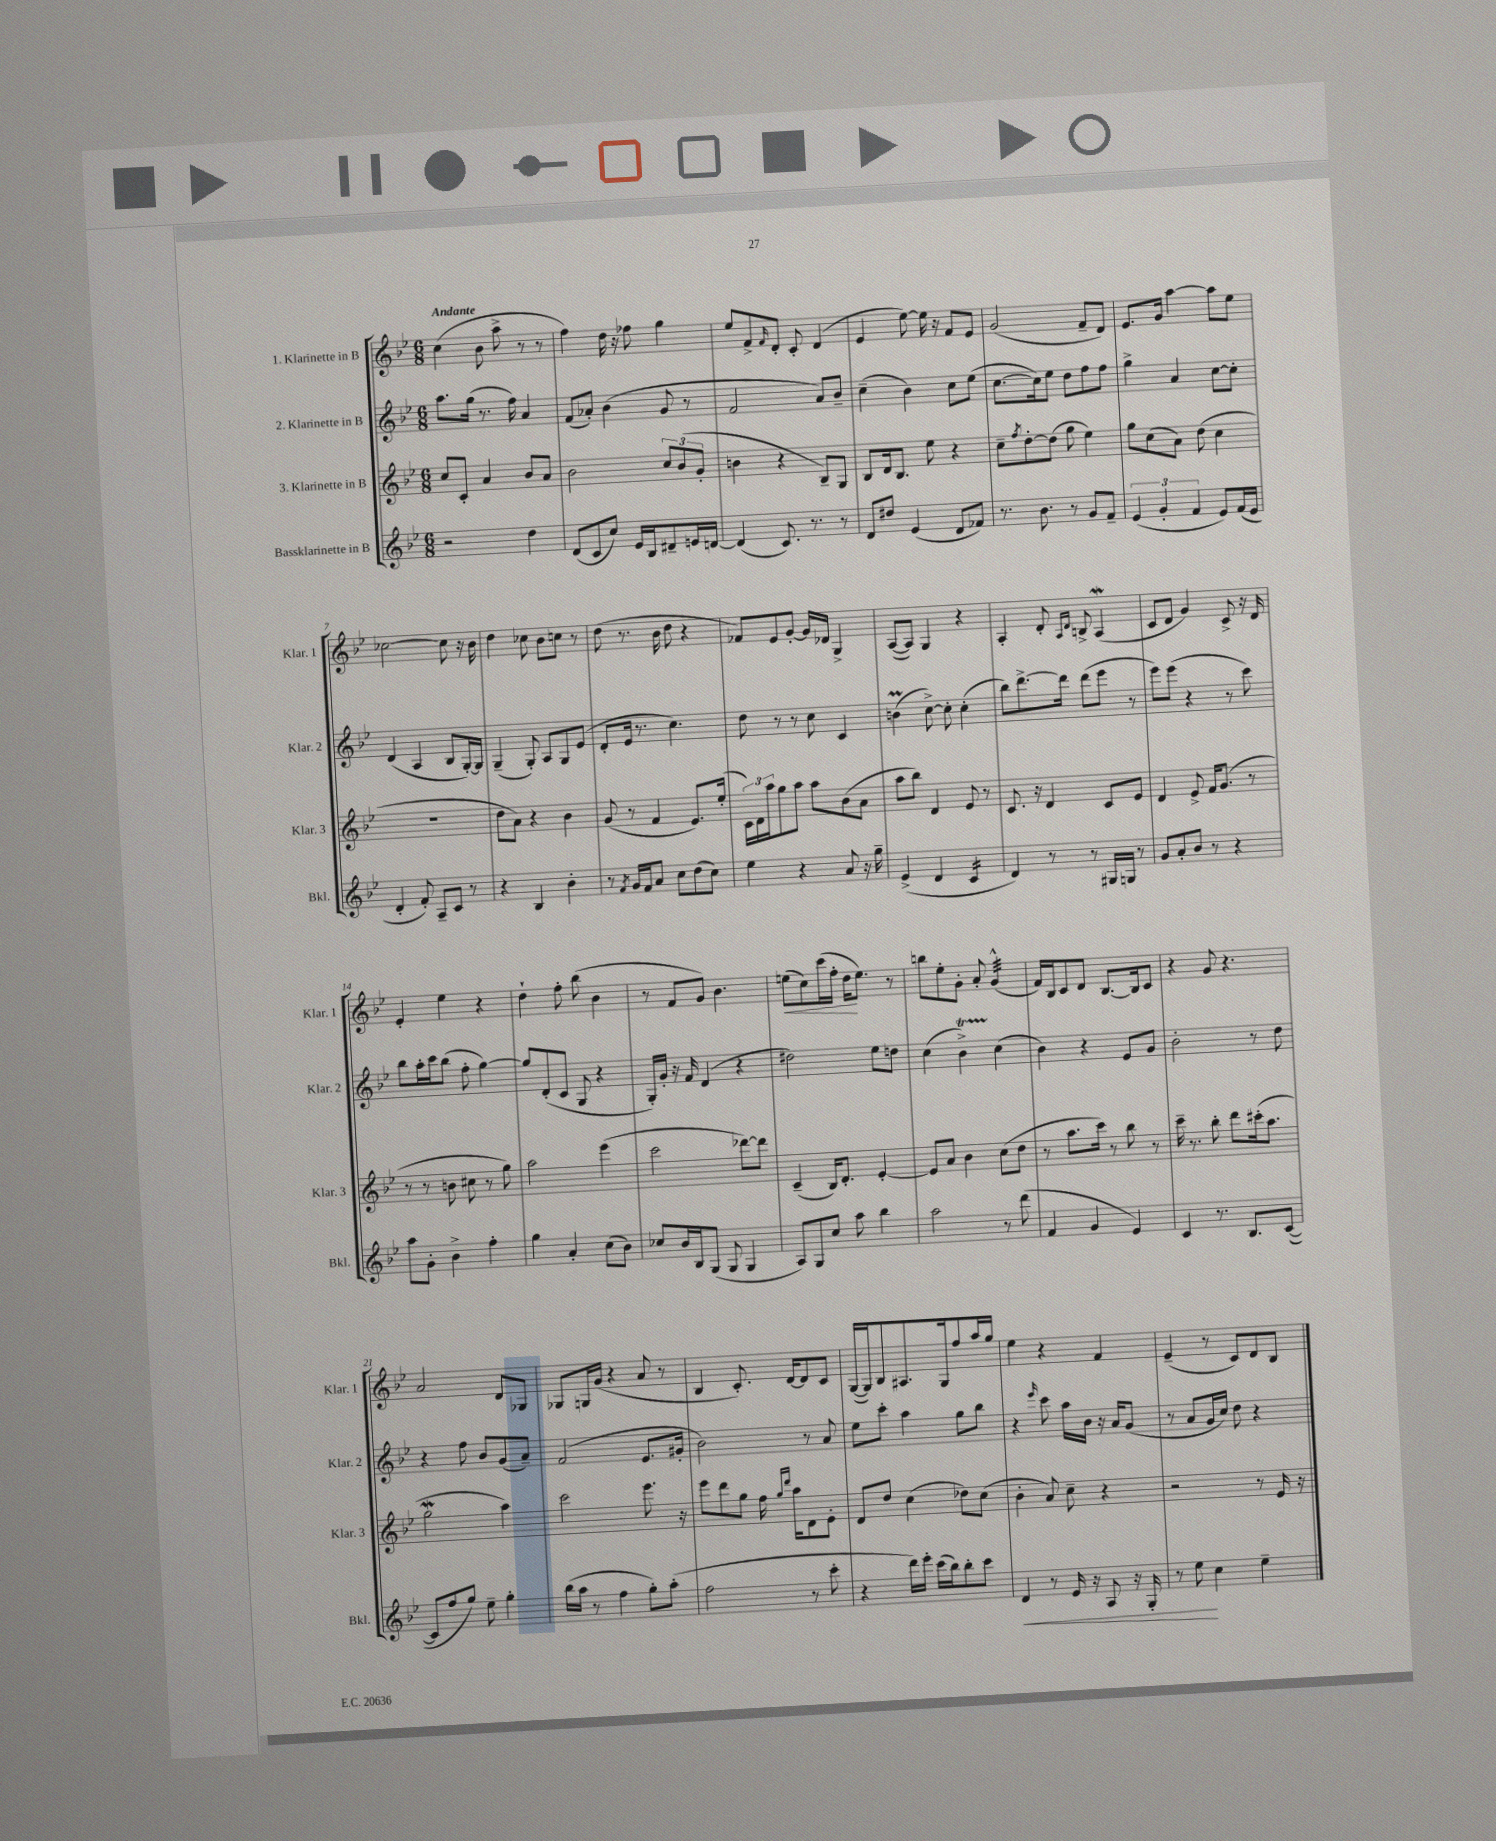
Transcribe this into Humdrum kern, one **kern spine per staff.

**kern	**kern	**kern	**kern
*staff4	*staff3	*staff2	*staff1
*clefG2	*clefG2	*clefG2	*clefG2
*k[b-e-]	*k[b-e-]	*k[b-e-]	*k[b-e-]
*M6/8	*M6/8	*M6/8	*M6/8
2r	8cc/L	8.aa\L	(4cc\
.	8c'/J	.	.
.	.	(16gg\Jk	.
.	4a/	8.r	8b-\
.	.	.	8aa^\
.	.	16ff\)	.
4dd\	8b-/L	4a/	8r
.	8a/J	.	8r
=	=	=	=
(8d/L	2b-\	(8f/L	4ff\)
8c/	.	8a-'/J)	.
8cc/J)	.	(4b-\	16dd\
.	.	.	16r
16e-/LL	.	.	8ff-\
16B-/J	.	.	.
8d#~/	12cc/L	8g/	4gg\
.	(12b-/	.	.
16e/L	.	8r	.
.	12g'/J	.	.
[16d/JJ	.	.	.
=	=	=	=
(4d/]	4b\	2f/	8ee-/L
.	.	.	8f^/
.	.	.	16qqf/
8.c/)	4r	.	8d'/J
.	.	.	8c'/
8.r	.	.	.
.	8B-~/L)	8a/L)	(4d/
8r	8G/J	8b-~/J	.
=	=	=	=
8d/L	8B-/L	(4cc~\	4e-/
8dd#/J	16d/k	.	.
.	8.B-/J	.	.
(4e-/	.	4b-\)	[8ee-\)
.	8ee-\	.	16ee-\]
.	.	.	16r
8d/L	4r	8cc\L	8f/L
8f-/J)	.	(8ee-\J	8e-/J
=	=	=	=
8.r	8cc~\L	[8.cc\L	(2g/
.	8qff/	.	.
.	[8dd'\	.	.
8.b-\	.	16cc\]k)	.
.	(8dd\]J	8ee-\J	.
8r	8gg\	8dd\L	.
8g/L	4ee-\)	8ff\	8f~/L
8f~/J	.	8ff\J	8d/J)
=	=	=	=
(6e-/	8gg\L	4gg^\	8.e-/L
.	(8cc\	.	.
6g'/	.	.	.
.	.	.	16g/Jk
.	8a\J)	4a/	[4aa\
6f/	.	.	.
.	(8dd\	.	.
8e-/L)	4cc\	[8cc\L	8aa\]L
(16f/L	.	8cc'\]J	8ee-\J
16e-/JJ	.	.	.
=	=	=	=
4d'/	2.r	(4d/	[2cc-\
8f'/)	.	4A/	.
8A~/L	.	.	.
8c/J	.	8B-/L	8cc-\]
8r	.	[16G'/L)	16r
.	.	16G/]JJ	16b-\
=	=	=	=
4r	8dd\L	(4G~/	4dd\
.	8a\J)	.	.
4B-/	4r	8G'/)	8cc-\
.	.	8A/L	8b-\L
4b-'\	4b-\	8G/	8cc\J
.	.	(8e-/J	8r
=	=	=	=
8r	(8g/	8d'/L	(8dd\
8qf/	.	.	.
16g/LL	8r	16e-/Jk	8.r
16f/J	.	8.r	.
8a/J	4f/	.	.
.	.	.	16b-\
8cc\L	.	4.cc\)	8dd\
(8dd\	8.e-/L)	.	4r
8cc\J)	.	.	.
.	(16ee-'/Jk	.	.
=	=	=	=
4ee-\	24c\LL)	8dd\	8f-/L)
.	24d\	.	.
.	24aa\J	.	.
.	8gg\	8r	8e-/
4r	8aa\J	8r	[8g'/J
.	8aa\L	8cc\	16g/]LL
.	.	.	16d-/JJ
8a/	(8b-\	4c/	4G^/
16r	8a\J	.	.
16gg~\	.	.	.
=	=	=	=
(4e-^/	8aa\L	(4b\	([8A/L
.	8bb-\J)	.	8A/]J)
4d/	4d/	[8cc^\)	4G/
.	.	8cc'\]	.
4c/	8e-/	(4cc'\	4r
.	8r	.	.
=	=	=	=
4d/)	8.c/	8bb-\L)	4A'/
.	.	[8.ddd^\	.
.	16r	.	.
8r	4d/	.	8d'/
.	.	16ddd\]Jk	.
.	.	.	16qqA/LL
.	.	.	16qqd/JJ
8r	.	(8ddd\L	8B^/
16G#/LL	8c/L	8eee-\J	(4A/
16G/JJ	.	.	.
8r	8e-/J	8r	.
=	=	=	=
8g/L	4d/	8eee-\L)	8c/L
8a'/	.	(8eee-\J	8d/J
8b-/J	8e-^/	4r	4g/)
8r	16f/LK	.	.
.	(8.g/J	.	.
4r	.	8r	8c^/
.	8r	8ccc\)	16r
.	.	.	16d/
=	=	=	=
8aa\L	8r	8bb-\L	4e-'/
8g'\J	8r	16aa'\L	.
.	.	16ccc\J	.
4b-^\	8b\	(8bb-\J	4ee-\
.	8cc#\	8ff'\	.
4ff'\	8r	[4gg\)	4r
.	8gg\)	.	.
=	=	=	=
4gg\	2aa\	8gg/]L	4dd`\
.	.	(8d'/	.
4a'/	.	8c/J	8ff'\
.	.	8G/	(8bb-\
(8cc\L	(4eee-\	4r	4b-\
8b-\J)	.	.	.
=	=	=	=
8cc-/L	2ccc\	16G'/LL)	8r
.	.	16g'/JJ	.
16b-/L	.	16r	8f/L
16B-/J	.	16f/	.
(8G/J	.	(4d/	8g/J)
8G/	.	.	4.b-\
4G/	[8ddd-\L)	4r	.
.	8ddd-\]J	.	.
=	=	=	=
8A/L)	(4c~/	2dd#\)	(8ee\L
8G/	.	.	8cc\)
8cc/J	16B-/LK)	.	(16ccc\L
.	8.d'/J	.	16ff'\JJ
8aa\	.	.	16dd\LK
.	.	.	8.ee\J)
4bb-\	[4e-'/	8ee-\L	.
.	.	8dd\J	8r
=	=	=	=
2aa\	8e-/]L	(4cc\	8bb\L
.	8a/J	.	8ee-'\
.	4b-\	4b-^\)	8g'\J
.	.	.	8a'/
8r	(8cc\L	(4cc\	(4g^^/
(8ddd\	8dd\J	.	.
=	=	=	=
4f/	8r	4b-\)	16f/LL)
.	.	.	16B-/J
.	8.aa\L	.	8c/
4g/	.	4r	8d/J
.	16ccc\Jk)	.	.
.	8r	.	[8.B-/L
4e-/)	8bb-\	8e-/L	.
.	.	.	16B-/]k
.	8r	8g/J	8c/J
=	=	=	=
4c/	16ccc~\	2b-'\	4r
.	8.r	.	.
8.r	8bb-'\	.	8g/
.	8ddd\L	.	4.r
8.B-/L	.	.	.
.	(16ccc#'\k	8r	.
.	8.aa\J	.	.
([8c/J	.	8dd\	.
=	=	=	=
8c/]L	2gg\	4r	2a/
8ff/	.	.	.
8gg/J)	.	8ff\	.
8ee-~\	.	8b-/L	.
4gg'\	4aa\)	(8g/	8d/L
.	.	8a~/J)	8G-/J
=	=	=	=
(16bb-\LL	2ccc\	(2f/	8G-/L
16aa\JJ	.	.	.
8r	.	.	16G/L
.	.	.	(16g/JJ
4ff\	.	.	4r
8gg'\L)	8.eee-\	8.e-/L	8a/
(8aa'\J	.	.	8r
.	16r	16g#'/Jk	.
=	=	=	=
2ff\	8eee-\L	2b-\)	4B-/
.	8ddd\	.	.
.	8gg\J	.	8.c'/)
.	16ff\	.	.
.	16qqgg/LL	.	.
.	16qqddd/JJ	.	.
.	16aa\LK	.	[16d/LK
8r	8d\	8r	8d/]
8ccc'\	8e-'\J	8a/	8c/J
=	=	=	=
4r	8d/L	8ee-\L	([16G/LL
.	.	.	16G/]J)
.	8dd/J	8ccc'\J	8B-/
16ddd\LL)	(4cc\	4aa\	8.A#/
16eee-'\JJ	.	.	.
(16ccc\LL	.	.	.
16bb-\J)	.	.	16G/k
8bb-'\	8dd-\L)	8gg\L	8ff/
8ccc\J	(8cc\J	8bb-\J	16aa/L
.	.	.	16gg/JJ
=	=	=	=
4d/	4b-'\	4r	4ee-\
.	.	16qqeee-/	.
8r	8a/)	8ccc\	4r
16e-/	8cc~\	16aa\LL	.
16r	.	16b-\JJ	.
8A/	4r	16r	4f/
.	.	16a/LK	.
16r	.	(8g/J	.
16G'/	.	.	.
=	=	=	=
8r	2r	8r	(4e-~/
8ee-\	.	8a/L	.
4cc\	.	16g/L	8r
.	.	16cc/JJ)	.
.	.	8dd\	8c/L)
4ee-~\	8r	4r	8d/
.	16e-/	.	8B-/J
.	16r	.	.
==	==	==	==
*-	*-	*-	*-
